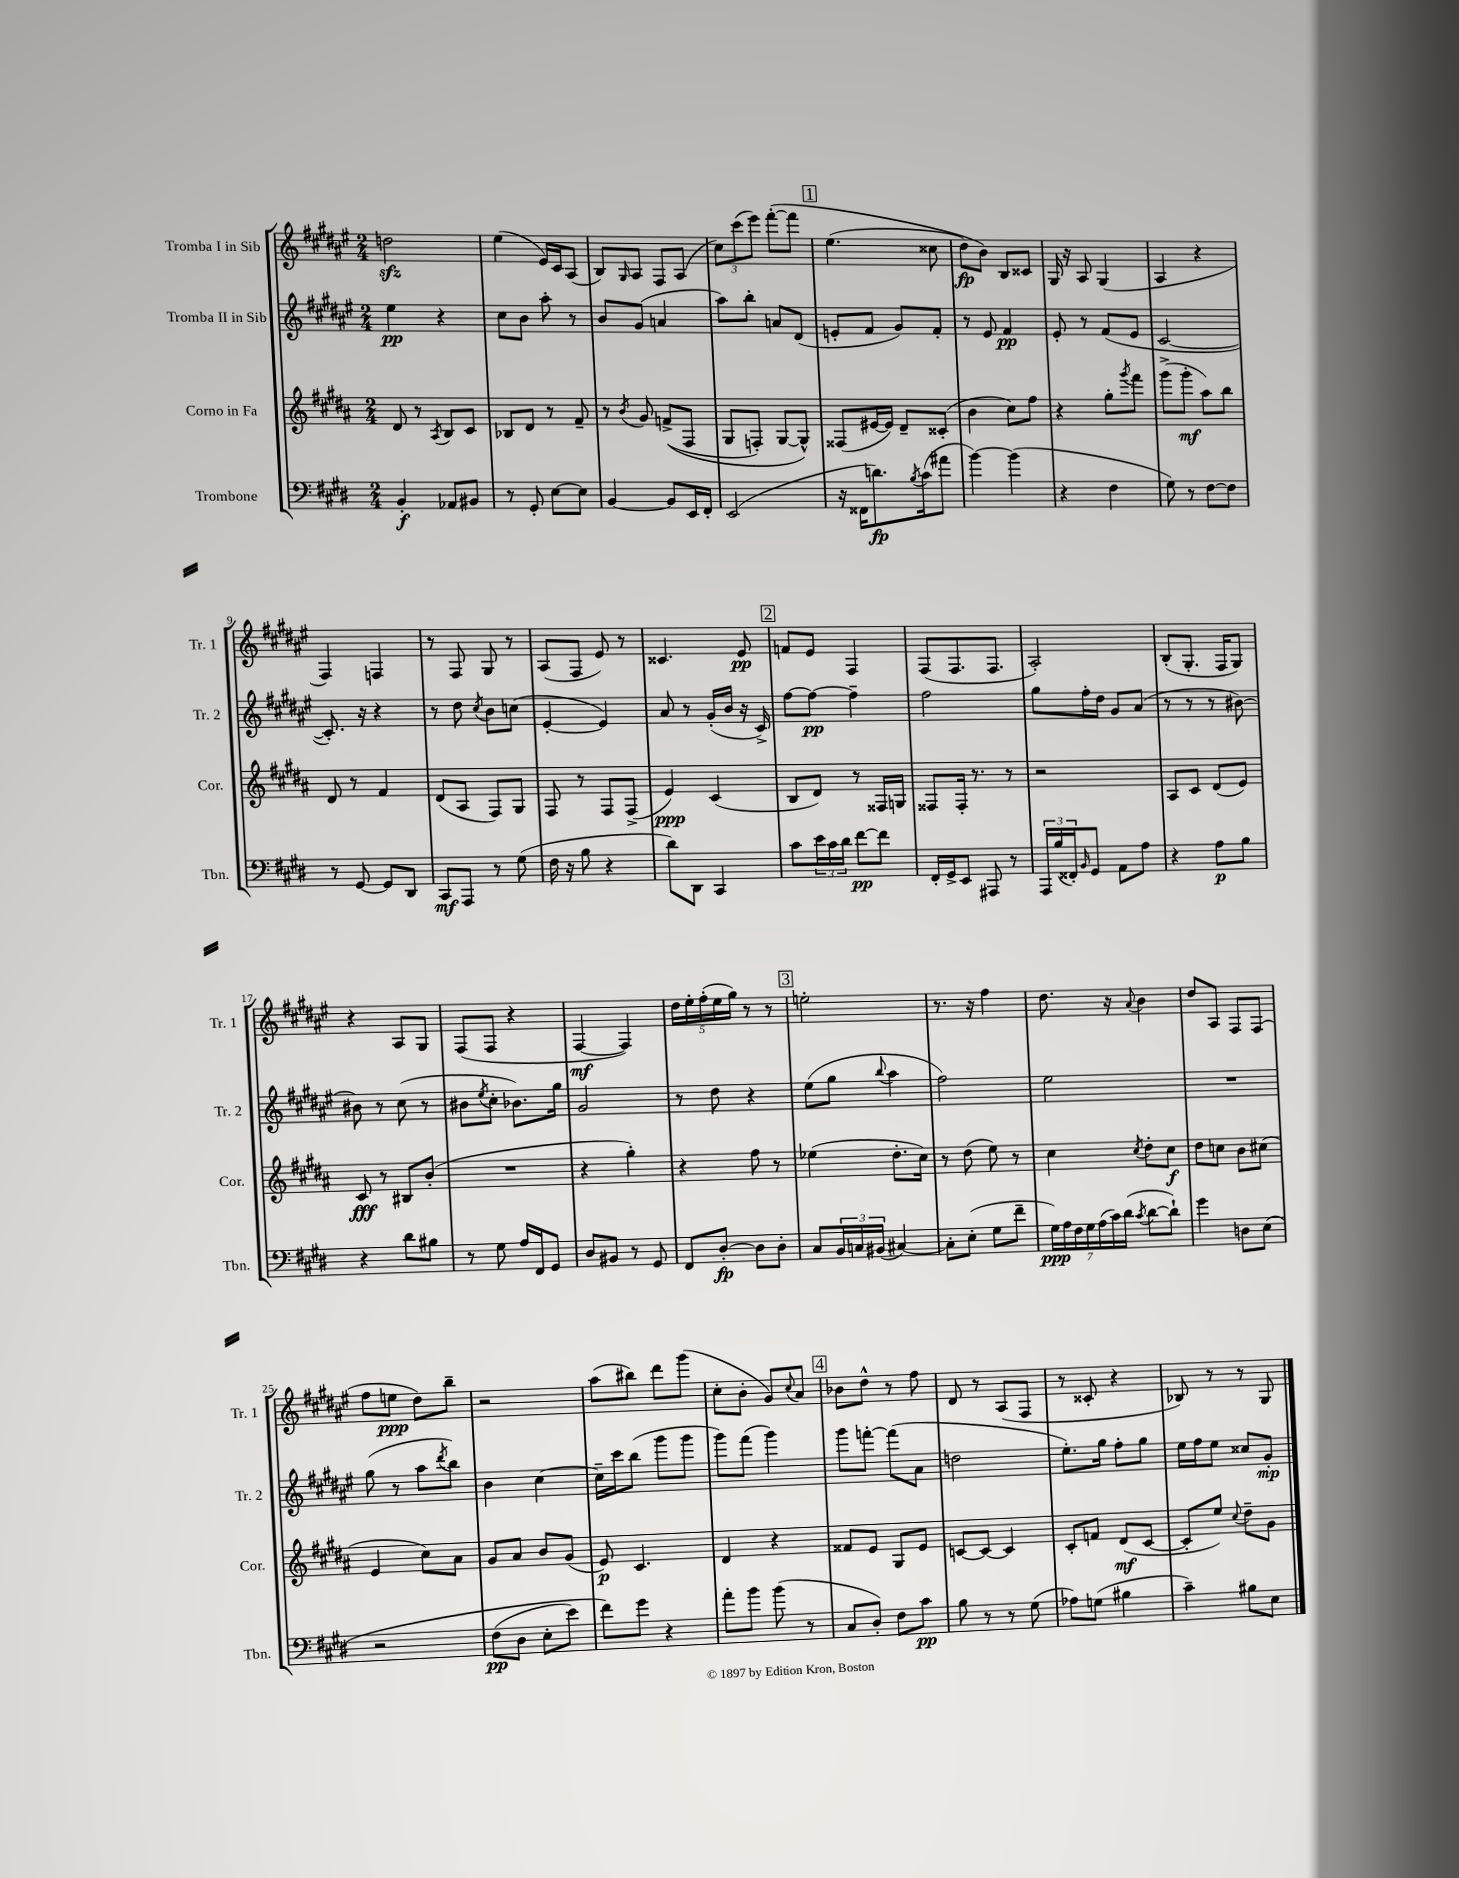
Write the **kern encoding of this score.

**kern	**kern	**kern	**kern
*staff4	*staff3	*staff2	*staff1
*clefF4	*clefG2	*clefG2	*clefG2
*k[f#c#g#d#]	*k[f#c#g#d#a#]	*k[f#c#g#d#a#e#]	*k[f#c#g#d#a#e#]
*M2/4	*M2/4	*M2/4	*M2/4
4BB'/	8d#/	4ee#\	2dd\
.	8r	.	.
.	8qA#/	.	.
8AA-/L	8B/L	4r	.
8BB#/J	8c#/J	.	.
=	=	=	=
8r	8B-/L	8cc#\L	(4ee#\
8GG#'/	8d#/J	8b\J	.
[8E\L	8r	8aa#'\	16e#/LL)
.	.	.	16c#/J
8E\]J	8f#~/	8r	(8A#/J
=	=	=	=
[4BB/	8r	8b/L	8B/L)
.	8qb/	.	16qqG#/
.	8g#/	(8g#/J	8A#/J
8BB/]L	&((8f^/L	4a/	8F#/L
16EE/L	8F#/J	.	(8A#/J
16FF#'/JJ	.	.	.
=	=	=	=
(2EE/	8G#/L	8aa#\L)	12cc#\L)
.	.	.	(12ccc#\
.	8F'/J)	8bb'\J	.
.	.	.	12eee#\J)
.	[8G#/L	8a/L	&([8fff#'\L
.	8G#^^/]J&)	(8d#/J	8fff#\]J
=	=	=	=
16r	(8F##/L	8e'/L	(4.ee#\
16FF##\LK	.	.	.
8.d\)	[16e#/L	8f#/J	.
.	16e#/]JJ)	.	.
.	8d#~/L	8g#/L)	.
8qB/	.	.	.
(16c#\k	.	.	.
8a#\J	(8c##'/J	8f#'/J	8cc##\
=	=	=	=
[4b\)	4b\	8r	8dd#\L)
.	.	8e#/	8b\J&)
(4b\]	8cc#\L)	4f#/	8B/L
.	8ff#\J	.	8c##/J
=	=	=	=
4r	4r	8e#'/	16G#/
.	.	.	16r
.	.	8r	8A#/
4F#\	8gg#'\L	(8f#/L	(4G#/
.	8qggg#/	.	.
.	8fff#\J	8e#/J	.
=	=	=	=
8G#\)	(8ggg#^\L	[2c#/	4A#/
8r	8ggg#'\J	.	.
[8F#\L	8aa#\L)	.	4r
8F#\]J	8bb\J	.	.
=	=	=	=
8r	8d#/	8.c#'/])	4F#/)
[8GG#/	8r	.	.
.	.	16r	.
8GG#/]L	4f#/	4r	4F/
8DD#/J	.	.	.
=	=	=	=
8CC#/L	(8d#/L	8r	8r
8AAA/J	8A#/J	8dd#\	8F#/
.	.	8qcc#/	.
8r	8F#/L)	8b\L	8G#/
(8G#\	8G#/J	(8cc\J	8r
=	=	=	=
16F#\	8F#/	[4e#'/	(8A#/L
16r	.	.	.
8B\	8r	.	8F#/J
4r	8F#/L	4e#/])	8e#/)
.	(8F#^/J	.	8r
=	=	=	=
8d#\L)	4e/)	8a#/	4.c##/
8DD#\J	.	8r	.
4CC#/	(4c#/	(16g#'/LL	.
.	.	16b/JJ	.
.	.	16r	8e#/
.	.	16c#^/)	.
=	=	=	=
8c#\L	8B/L	[8ff#\L	8f/L
24e\L	8d#/J)	8ff#\_J	8e#/J
24c#\	.	.	.
24d#\JJ	.	.	.
[8f#\L	8r	4ff#~\]	4F#/
8f#\]J	16F##/LL	.	.
.	16G/JJ	.	.
=	=	=	=
16FF#'/LL	8F##/L	2ff#\	(8F#/L
16GG#^/J	.	.	.
8EE/J	16F##'/Jk	.	8.F#/
.	8.r	.	.
8AAA#/	.	.	.
.	.	.	8.F#/J
8r	8r	.	.
=	=	=	=
24AAA/LL	2r	8gg#\L	2A#'/)
(24B/	.	.	.
24FF##'/J)	.	.	.
16qqBB/	.	.	.
8GG#/J	.	16ff#'\L	.
.	.	16dd#\JJ	.
8AA\L	.	8g#/L	.
8A\J	.	(8a#/J	.
=	=	=	=
4r	8A#/L	8r	(8B'/L
.	8c#/J	8r	8.G#'/J
8A\L	(8d#/L	8r	.
.	.	.	16F#/LK
8B\J	8e/J)	[8b#\)	8G#/J)
=	=	=	=
4r	8c#/	8b#\]	4r
.	8r	8r	.
8d#\L	8B#/L	(8cc#\	8A#/L
8B#\J	(8b'/J	8r	8G#/J
=	=	=	=
8r	2r	8b#\L	(8F#/L
.	.	8qee#/	.
8G#\	.	8cc#'\J	8F#/J
16A/LL	.	8.b-\L)	4r
16FF#/J	.	.	.
8GG#/J	.	.	.
.	.	16gg#\Jk	.
=	=	=	=
8D#/L	4r	2g#/	[4F#/
8BB#/J	.	.	.
8r	4gg#'\)	.	4F#/])
8GG#/	.	.	.
=	=	=	=
8FF#/L	4r	8r	20dd#\LL
.	.	.	20ee#'\
.	.	.	(20ff#'\
[8D#'/J	.	8dd#\	.
.	.	.	20ee#\
.	.	.	20gg#\JJ)
8D#\]L	8ff#\	4r	8r
8D#'\J	8r	.	8r
=	=	=	=
8C#/L	(4ee-\	(8ee#\L	2ee'\
24BB/L	.	8gg#\J	.
24C/	.	.	.
(24BB#/JJ	.	.	.
.	.	8qqbb/	.
[4C#/)	8.dd#'\L	4aa#\	.
.	16cc#\Jk)	.	.
=	=	=	=
8C#'\]L	8r	2ff#\)	8.r
(8E'\J	(8dd#\	.	.
.	.	.	16r
8G#\L	8ee\)	.	4ff#\
8f#~\J	8r	.	.
=	=	=	=
28G#\LL)	4cc#\	2ee#\	8.dd#\
28A\	.	.	.
28F#\	.	.	.
28G#\	.	.	.
(28A\	.	.	.
28c#\)	.	.	.
.	.	.	16r
(28d#\JJ	.	.	.
8qc#/	8qcc#/	.	8qqa#/
[8d#\L	8dd#'\L	.	4b\
8d#`\]J)	8cc#\J	.	.
=	=	=	=
4g#\	8dd#\L	2r	8dd#/L
.	8cc\J	.	8A#/J
8D\L	8b\L	.	8F#/L
&(8E\J	(8cc#\J	.	(8F#/J
=	=	=	=
2r	4e/	(8gg#\	8ff#\L
.	.	8r	8ee\J
.	8cc#\L)	8aa#\L	8dd#\L)
.	.	8qddd#/	.
.	8a#\J	8bb\J)	8bb~\J
=	=	=	=
(8F#\L	8g#/L	4b\	2r
8D#\J	8a#/J	.	.
8E'\L	8b/L	[4cc#\	.
8e\J)	(8g#/J	.	.
=	=	=	=
8f#\L&)	8e/)	16cc#~\]LL	(8aa#\L
.	.	16ccc#\J	.
8g#\J	4.c#/	(8bb\J	8bb#\J)
4r	.	8ggg#\L	8ddd#\L
.	.	8ggg#\J	(8ggg#\J
=	=	=	=
8a'\L	4d#/	8ggg#\L)	8cc#'\L
8b\J	.	(8fff#\J	8b'\J
(8b\	4r	4ggg#\)	8g#/L)
.	.	.	8qqcc#/
8r	.	.	8a#/J
=	=	=	=
8C#/L	8f##/L	8ggg#\L	8b-\L
8D#'/J)	8e/J	[8fff'\J	8dd#^^\J
8F#\L	8G#/L	(8fff\]L	8r
8c#\J	8e/J	8a#\J	8ff#\
=	=	=	=
8B\	[8c/L	2dd\	8d#/
8r	8c/_J	.	8r
8r	4c/]	.	(8A#/L
(8G#\	.	.	8F#/J
=	=	=	=
8A-\L)	8c#'/L	8.ee#'\L)	8r
(8G\J	8f/J	.	8c##'/
.	.	16gg#\Jk	.
4B#\	(8d#/L	8ff#'\L	4r
.	[8c#/J	8gg#\J	.
=	=	=	=
4c#~\)	8c#'/]L	16ee#\LL	8B-/)
.	.	16ff#\J	.
.	8ee/J)	8ee#\J	8r
.	8qqcc#/	.	.
8B#\L	8dd#~\L	8cc##/L	8r
8E\J	8g#\J	8g#'/J	8G#/
==	==	==	==
*-	*-	*-	*-
